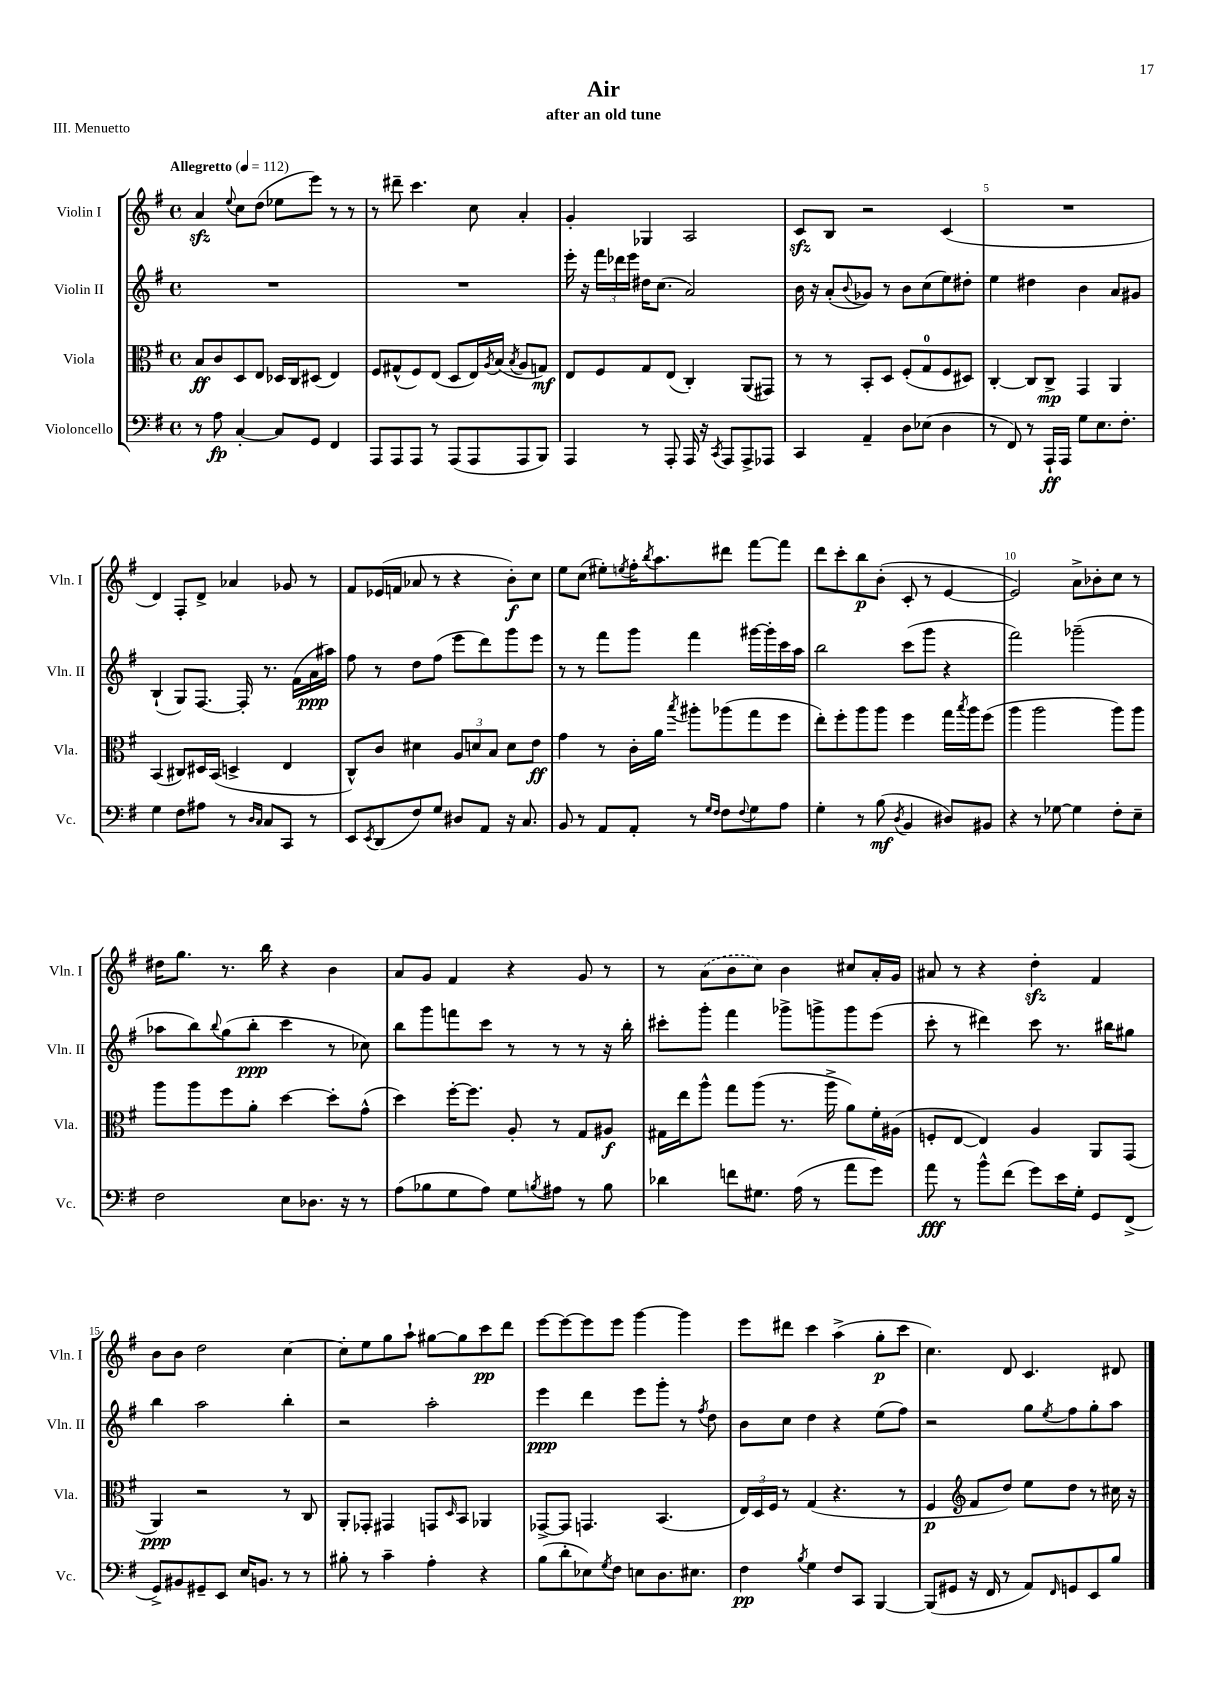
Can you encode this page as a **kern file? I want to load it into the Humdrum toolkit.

**kern	**kern	**kern	**kern
*staff4	*staff3	*staff2	*staff1
*clefF4	*clefC3	*clefG2	*clefG2
*k[f#]	*k[f#]	*k[f#]	*k[f#]
*M4/4	*M4/4	*M4/4	*M4/4
*met(c)	*met(c)	*met(c)	*met(c)
*MM112	*MM112	*MM112	*MM112
8r	8B	1r	4a
8A	8c	.	.
.	.	.	8qqee
[4C'	8D	.	8cc
.	8E	.	(8dd
8C]	16D-	.	8ee-
.	16C	.	.
8GG	(8D#	.	8eee)
4FF#	4E)	.	8r
.	.	.	8r
=	=	=	=
8AAA	8F#	1r	8r
8AAA	(8G#^^	.	8ddd#~
8AAA	8F#)	.	4.ccc
8r	(8E	.	.
(8AAA	8D	.	.
8AAA	16E)	.	8cc
.	8qA	.	.
.	(16B	.	.
.	8qB	.	.
8AAA	8A	.	4a'
8BBB)	8G)	.	.
=	=	=	=
4AAA	8E	16eee'	4g'
.	.	16r	.
.	8F#	24fff#	.
.	.	24ddd-	.
.	.	24eee	.
8r	8G	16dd#	4G-
.	.	(8.cc	.
8AAA'	(8E	.	.
16AAA	4C')	2a)	2A
16r	.	.	.
8qCC	.	.	.
8AAA	.	.	.
8AAA^	(8AA	.	.
8AAA-	8GG#)	.	.
=	=	=	=
4CC	8r	16b	8c
.	.	16r	.
.	8r	(8a'	8B
.	.	8qqb	.
4AA~	8BB'	8g-)	2r
.	8D	8r	.
8D	(8F#'	8b	.
(8E-	8G	(8cc	.
4D	8F#	8ee)	(4c
.	8D#)	8dd#'	.
=	=	=	=
8r	[4C'	4ee	1r
8FF#)	.	.	.
8r	8C]	4dd#	.
16AAA`	8C^	.	.
16AAA	.	.	.
8G	4GG	4b	.
8.E	.	.	.
.	4AA	8a	.
8.F#'	.	.	.
.	.	8g#	.
=	=	=	=
4G	(4BB	(4B`	4d)
8F#	8C#)	8G)	8F#'
8A#	16D#	[8.F#	8d^
.	(16BB	.	.
8r	4D^	.	4a-
.	.	16F#']	.
16qqD	.	.	.
16qqC	.	.	.
8C	.	8.r	.
8CC	4E	.	8g-
.	.	(16f#	.
8r	.	16a	8r
.	.	16aa#)	.
=	=	=	=
8EE	8C^^)	8ff#	8f#
8qEE	.	.	.
(8DD	8c	8r	(16e-
.	.	.	16f
8F#)	4d#	8dd	8a-
8G	.	(8ff#	8r
8D#	12A	8eee	4r
.	12d	.	.
8AA	.	8ddd)	.
.	12B	.	.
16r	8d	8ggg	8b')
8.C	.	.	.
.	8e	8eee	8cc
=	=	=	=
8BB	4g	8r	8ee
8r	.	8r	(8cc
8AA	8r	8fff#	8ee#')
.	.	.	8qee
8AA'	16c'	8ggg	16ff#'
.	.	.	8qbb
.	16a	.	8.aa
.	8qbb	.	.
8r	8aa#'	4fff#	.
16qqG	.	.	.
16qqF#	.	.	.
8F#	(8aa-	.	8ddd#
8qqF#	.	.	.
8G	8gg	[16ggg#	[8fff#
.	.	16ggg#']	.
8A	8ff#	16ccc	8fff#]
.	.	16aa	.
=	=	=	=
4G'	8ee')	2bb	8ddd
.	8ff#'	.	8ccc'
8r	8aa	.	8bb
(8B	8aa	.	(8b'
8qD	.	.	.
4BB	4ff#	(8ccc	8c'
.	.	8ggg	8r
8D#)	16gg	4r	[4e
.	8qbb	.	.
.	16aa	.	.
8BB#	(8ff#	.	.
=	=	=	=
4r	4aa	2fff#)	2e])
8r	2aa	.	.
[8G-	.	.	.
4G-]	.	(2ggg-~	8a^
.	.	.	8b-'
8F#'	8aa)	.	8cc
8E~	8aa	.	8r
=	=	=	=
2F#	8aa	8aa-	16dd#
.	.	.	8.gg
.	8aa	8bb)	.
.	.	8qqbb	.
.	8ff#	(8gg	8.r
.	8a'	8bb'	.
.	.	.	16bb
8E	[4dd	4ccc	4r
8.D-	.	.	.
.	8dd']	8r	4b
16r	.	.	.
8r	(8g^^	8cc-)	.
=	=	=	=
(8A	4dd)	8bb	8a
8B-	.	8ggg	8g
8G	[16ff#'	8fff	4f#
.	8.ff#]	.	.
8A)	.	8ccc	.
8G	8A'	8r	4r
8qB	.	.	.
8A#	8r	8r	.
8r	8G	8r	8g
8B	8A#	16r	8r
.	.	16bb'	.
=	=	=	=
4d-	16G#	8ccc#'	8r
.	16ee	.	.
.	8aa^^	8ggg'	(8a
8f	8gg	4fff#	8b
8.G#	(8aa	.	8cc)
.	8.r	8ggg-^	4b
(16A	.	.	.
8r	.	8ggg^	.
.	16aa^	.	.
8a	8a)	8ggg	8cc#
8g)	16f#'	(8eee	16a'
.	(16A#	.	16g
=	=	=	=
8a	8F'	8ccc'	8a#
8r	[8E	8r	8r
8b^^	4E])	4ddd#)	4r
(8f#	.	.	.
8g)	4A	8ccc	4dd'
16e	.	8.r	.
16G'	.	.	.
8GG	8AA	.	4f#
.	.	16bb#	.
(8FF#^	(8GG	8gg#	.
=	=	=	=
8GG^)	4AA)	4bb	8b
8BB#	.	.	8b
8GG#~	2r	2aa	2dd
8EE	.	.	.
16E	.	.	.
8.BB	.	.	.
8r	8r	4bb'	[4cc
8r	8C	.	.
=	=	=	=
8B#'	8AA'	2r	8cc']
8r	8GG-'	.	8ee
4c~	4GG#	.	8gg
.	.	.	8aa`
4A'	8GG	2aa'	[8gg#
.	16qqD	.	.
.	8BB	.	8gg#]
4r	4AA-	.	8ccc
.	.	.	8ddd
=	=	=	=
(8B	[8GG-^	4eee	[8eee
8d'	8GG-]	.	8eee_
8E-)	4.GG	4ddd	8eee]
8qG	.	.	.
8F#	.	.	8eee
8E	.	8eee	[4ggg
8.D	(4.BB	8ggg'	.
.	.	8r	4ggg]
8.E#	.	.	.
.	.	8qff#	.
.	.	8dd	.
=	=	=	=
4F#	24E)	8b	8eee
.	24D	.	.
.	24F#	.	.
.	8r	8cc	8ddd#
8qB	.	.	.
4G	(4G	4dd	4ccc
8F#	4.r	4r	(4aa^
8CC	.	.	.
[4BBB	.	(8ee	8gg'
.	8r	8ff#)	8ccc
=	=	=	=
(8BBB]	4F#	2r	4.cc)
8GG#	.	.	.
*	*clefG2	*	*
16r	8f#	.	.
16FF#	.	.	.
8r	8dd)	.	8d
8AA)	8ee	8gg	4.c
16qqFF#	.	8qee	.
8GG	8dd	8ff#	.
8EE	8r	8gg'	.
8B	16cc#	8aa	8d#
.	16r	.	.
==	==	==	==
*-	*-	*-	*-
